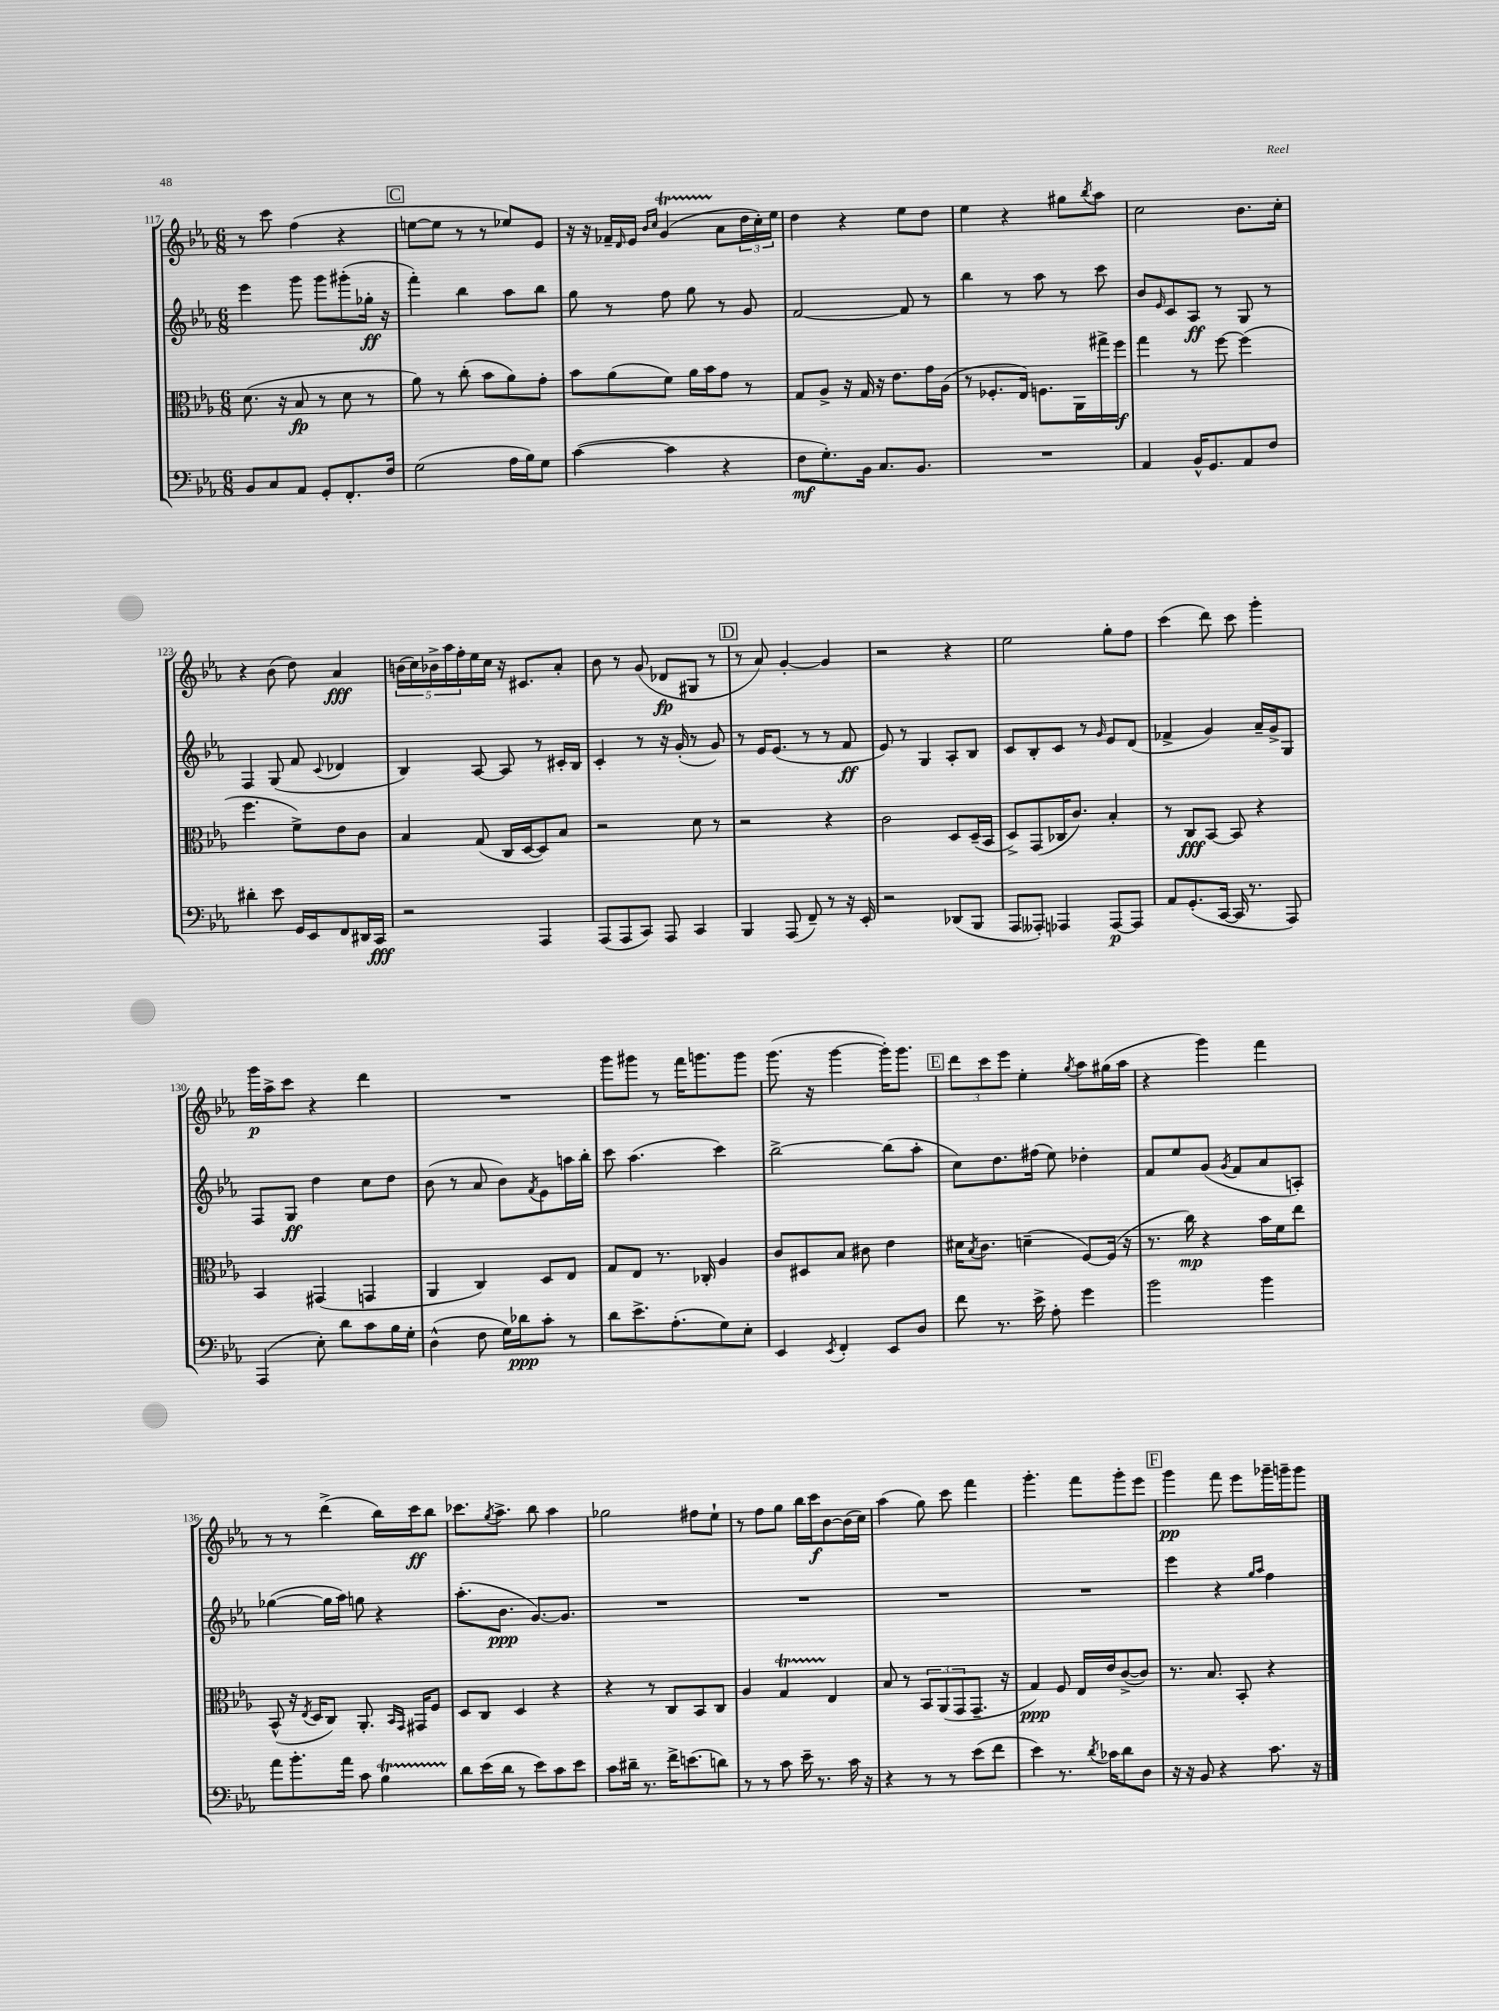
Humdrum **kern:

**kern	**kern	**kern	**kern
*staff4	*staff3	*staff2	*staff1
*clefF4	*clefC3	*clefG2	*clefG2
*k[b-e-a-]	*k[b-e-a-]	*k[b-e-a-]	*k[b-e-a-]
*M6/8	*M6/8	*M6/8	*M6/8
8BB-	(8.d	4eee-	8r
8C	.	.	8ccc
.	16r	.	.
8AA-	8B-	8ggg	(4ff
8GG'	8r	8ggg	.
8.FF'	8d	(8ggg#'	4r
.	8r	16gg-'	.
16F	.	16r	.
=	=	=	=
(2G	8a-)	4fff')	[8ee
.	8r	.	8ee]
.	(8cc'	4bb-	8r
.	8b-	.	8r
16A-	8a-)	8aa-	8ee-)
16B-)	.	.	.
8G	8g'	8bb-	8e-
=	=	=	=
([4c	8b-	8gg	16r
.	.	.	16r
.	(8a-	8r	16f-~
.	.	.	16qqd
.	.	.	16e-
.	.	.	16qqb-
.	.	.	16qqcc
4c]	8f)	8ff	(4g
.	16a-	8gg	.
.	16b-	.	.
4r	8g	8r	8a-
.	8r	8g	24dd
.	.	.	24cc')
.	.	.	24ee-
=	=	=	=
8F	8G	[2f	4dd
8.G')	8A-^	.	.
.	16r	.	4r
16BB-	16G	.	.
8.C	16r	.	.
.	8.e-	.	.
.	.	8f]	8ee-
8.BB-	.	.	.
.	16g	8r	8dd
.	(16A-	.	.
=	=	=	=
2.r	8r	4bb-	4ee-
.	8.F-'	.	.
.	.	8r	4r
.	16E-)	.	.
.	8.F	8aa-	.
.	.	8r	8gg#
.	16AA-	.	.
.	.	.	8qbb-
.	16gg#^	8ccc	8aa-
.	16ff	.	.
=	=	=	=
4AA-	4gg	8b-	2cc
.	.	16qqe-	.
.	.	8c	.
16BB-^^	8r	8A-	.
8.GG	.	.	.
.	[8ff	8r	.
8AA-	(4ff]	8G	8.b-
8F	.	8r	.
.	.	.	16cc'
=	=	=	=
4d#'	4.ff	4F	4r
8e-	.	(8G	(8b-
16GG	8f^)	8f	8dd)
16EE-	.	.	.
.	.	8qqc	.
8FF	8e-	4d-	4a-
16DD#	8c	.	.
16CC	.	.	.
=	=	=	=
2r	4B-	4B-)	(20b
.	.	.	20cc)
.	.	.	20b-^
.	.	.	20aa-
.	.	.	20ff'
.	(8G	[8A-	16ee-
.	.	.	16cc
.	16C	8A-]	16r
.	[16D	.	8.c#
4AAA-	8D])	8r	.
.	8B-	16c#'	8a-'
.	.	16B-	.
=	=	=	=
(8AAA-	2r	4c'	8b-
8AAA-	.	.	8r
8CC)	.	8r	(8g
8AAA-	.	16r	8d-
.	.	(16g'	.
4CC	8d	8r	8G#
.	8r	8g)	8r
=	=	=	=
4BBB-	2r	8r	8r
.	.	16e-	8a-)
.	.	(8.e-	.
(8AAA-	.	.	[4g'
8FF~)	.	8r	.
8r	4r	8r	4g]
16r	.	8f	.
16EE-'	.	.	.
=	=	=	=
2r	2c	8e-)	2r
.	.	8r	.
.	.	4G	.
(8DD-	8D	8A-'	4r
8BBB-	(16D~	8B-	.
.	16BB-	.	.
=	=	=	=
8AAA-	8D^)	8c	2ee-
8AAA--')	(8GG	8B-'	.
4AAA-	16C-	8c	.
.	8.c)	.	.
.	.	8r	.
.	.	16qqg	.
[8AAA-	4B-'	8e-	8gg'
8AAA-]	.	(8d	8ff
=	=	=	=
8AA-	8r	4f-^	(4ccc
(8.GG'	8C	.	.
.	[8BB-	4g)	8ddd)
[16CC	.	.	.
16CC]	8BB-]	.	8ccc
8.r	.	.	.
.	4r	16a-~	4ggg'
.	.	16g^	.
8AAA-)	.	8G	.
=	=	=	=
(4AAA-	4BB-	8F	16ggg
.	.	.	16aa-^
.	.	8G	8ccc
8E-')	(4GG#	4dd	4r
8d	.	.	.
8c	4GG	8cc	4ddd
16B-	.	8dd	.
16G'	.	.	.
=	=	=	=
(4D^^	4AA-	(8b-	2.r
.	.	8r	.
8F	4C)	8a-	.
16G)	.	8b-)	.
16d-	.	.	.
.	.	8qf	.
8c'	8D	8e-	.
8r	8E-	16aa	.
.	.	16bb-'	.
=	=	=	=
8d	8G	8ccc	8ggg
8.e-^	8E-	(4.aa-	8ggg#
.	8.r	.	8r
(8.A-'	.	.	.
.	.	.	16fff
.	16C-'	.	8.ggg
8G)	4A-	4ccc)	.
8E-'	.	.	8ggg
=	=	=	=
4EE-	8c	[2bb-^	(8.ggg
.	8D#	.	.
.	.	.	16r
8qEE-	.	.	.
4FF'	8B-	.	[4ggg
.	8c#	.	.
8EE-	4e-	(8bb-]	16ggg'])
.	.	.	8.ggg
8D	.	8aa-'	.
=	=	=	=
8f	16d#	8cc)	12ddd
.	8qB-	.	.
.	8.c	.	.
.	.	.	12ccc
8.r	.	8.dd	.
.	.	.	12eee-
.	(4d~	.	4ee-'
16e-^	.	(16ff#	.
8A-'	.	8ee-)	.
.	.	.	8qgg
4g	[8F)	4dd-'	8aa-
.	(16F]	.	(16gg#
.	16r	.	16aa-
=	=	=	=
2b-	8.r	8f	4r
.	.	8ee-	.
.	16cc)	.	.
.	4r	(8g	4ggg)
.	.	8qg	.
.	.	8f	.
4b-	16b-	8a-	4fff
.	16f	.	.
.	8ee-	8A')	.
=	=	=	=
8a-	(8BB-^^	([4gg-	8r
8.b-'	16r	.	8r
.	8qE-	.	.
.	16D	.	.
.	8C)	16gg-]	(4ddd^
16a-	.	16aa-)	.
8c	8.AA-'	8gg	.
4B-	.	4r	16bb-)
.	16qqBB-	.	.
.	16qqGG	.	.
.	16GG#	.	16ccc
.	8F	.	8bb-
=	=	=	=
8d	8D	(8.aa-'	8.ccc-
(16e-	8C	.	.
.	.	.	8qgg
16d	.	8.b-	8.aa-^
8r	4D	.	.
8e-)	.	[8.g)	8bb-
8c	4r	.	4aa-
.	.	8.g]	.
8e-	.	.	.
=	=	=	=
8c	4r	2.r	2gg-
16d#~	.	.	.
8.r	.	.	.
.	8r	.	.
16f^	8C	.	.
(8.e	.	.	.
.	8BB-	.	8ff#
8d)	8C	.	8ee-`
=	=	=	=
8r	4A-	2.r	8r
8r	.	.	8ff
8c	4G	.	8gg
16e-~	.	.	16bb-
8.r	.	.	16ccc
.	4E-	.	[8b-
16c	.	.	(16b-]
16r	.	.	16cc)
=	=	=	=
4r	8B-	2.r	(4aa-
.	8r	.	.
8r	12BB-	.	8gg)
.	(12AA-	.	.
8r	.	.	8ccc
.	12GG	.	.
(8e-	8.GG~	.	4fff
8f	.	.	.
.	16r	.	.
=	=	=	=
4e-)	4G)	2.r	4.ggg'
8.r	8F	.	.
.	16E-	.	8fff
8qd	.	.	.
16c-	16e-	.	.
8d	([8c^	.	8ggg'
8D	8c])	.	8eee-
=	=	=	=
16r	8.r	4eee-	4ggg
16r	.	.	.
8BB-	.	.	.
.	8.B-	.	.
4r	.	4r	8fff
.	8BB-'	.	8eee-
.	.	16qqgg	.
.	.	16qqaa-	.
8.c	4r	4ff	16ggg-~
.	.	.	16ggg~
.	.	.	8ggg
16r	.	.	.
==	==	==	==
*-	*-	*-	*-
